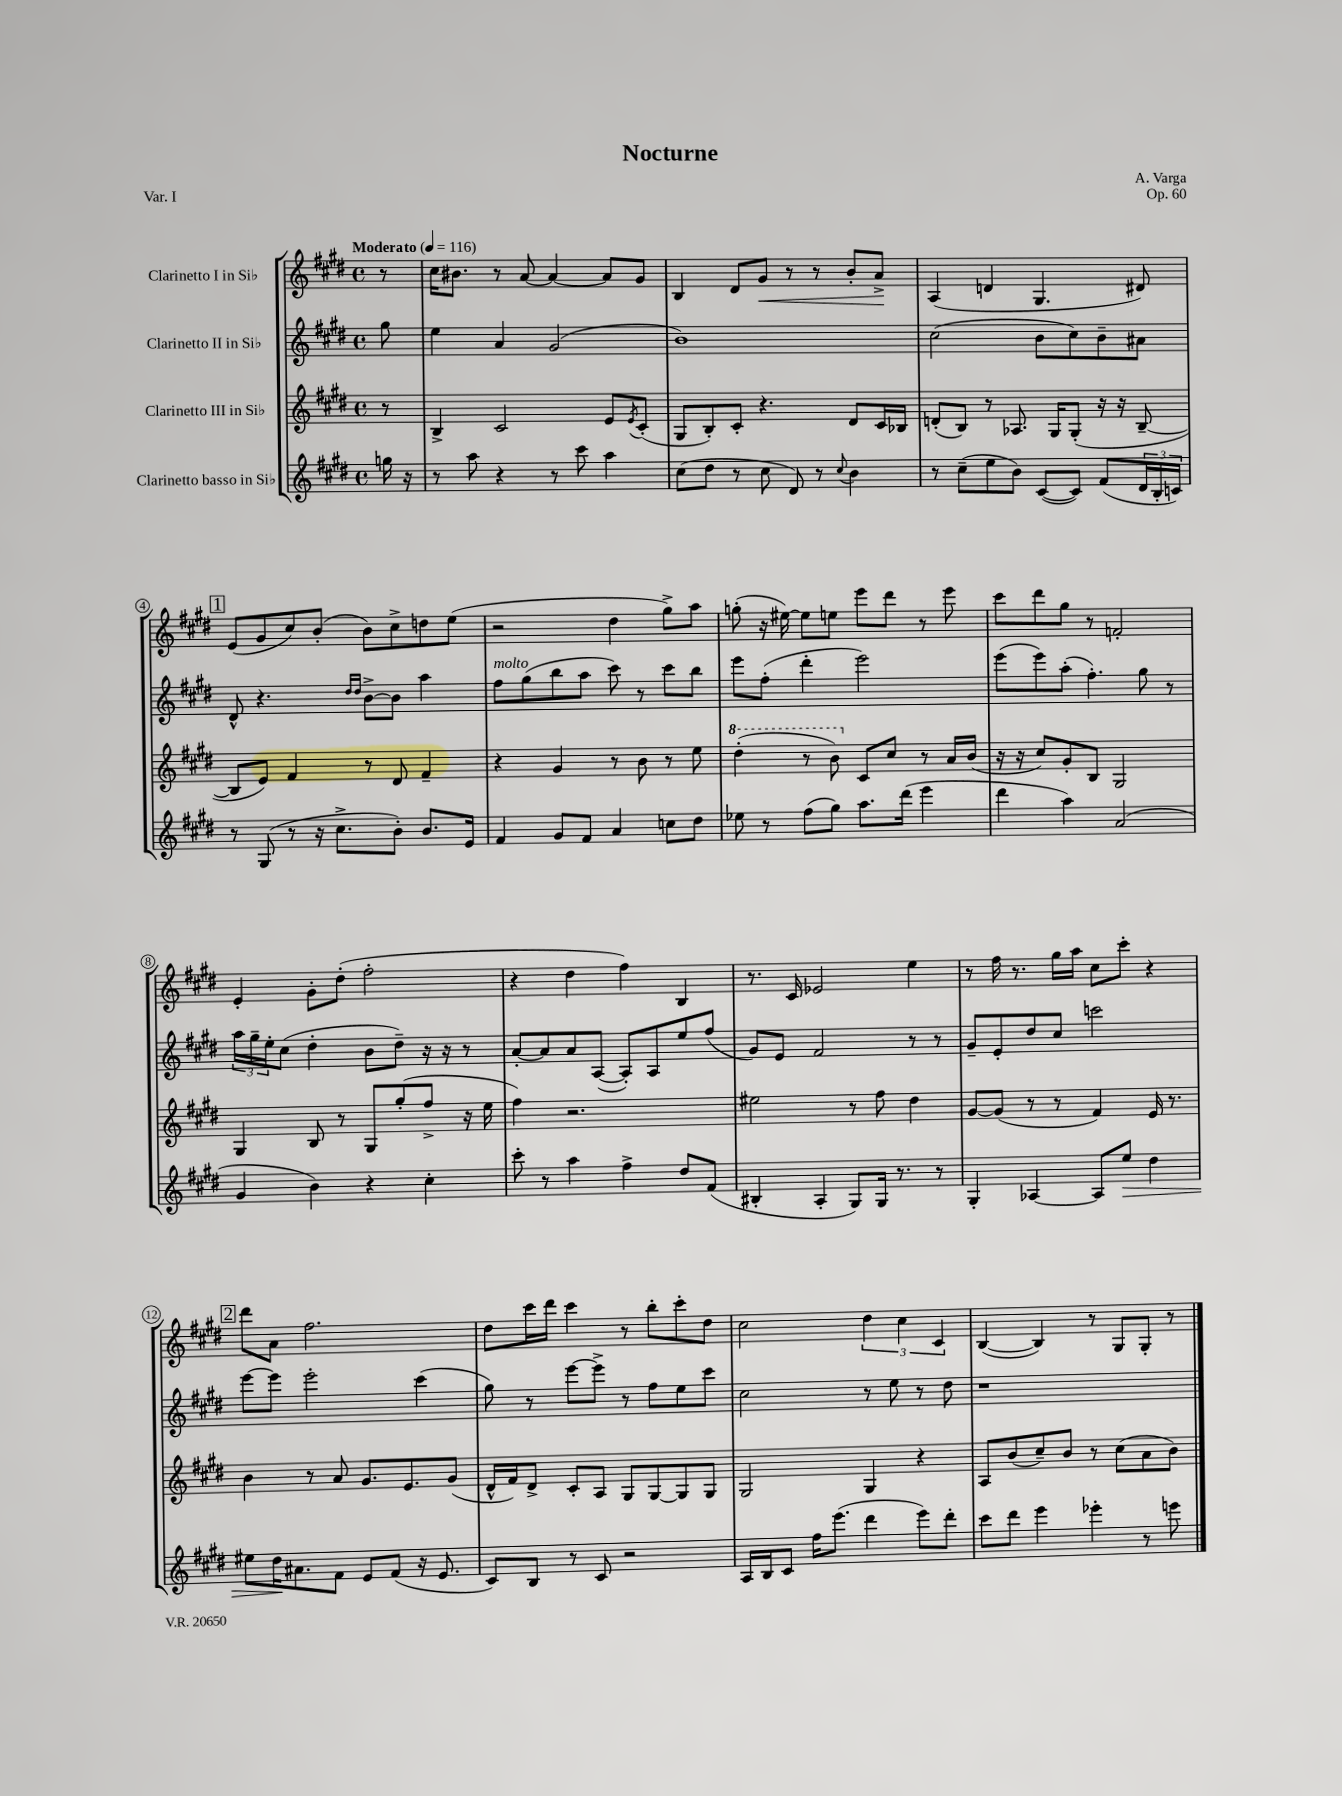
\header { title = "Nocturne" composer = "A. Varga" opus = "Op. 60" piece = "Var. I" }
<<
\new StaffGroup <<
\new Staff = "s0" \with { instrumentName = "Clarinetto I in Sib" } {
    \clef treble \key e \major \defaultTimeSignature \time 4/4 \partial 8 \tempo "Moderato" 4 = 116
    r8 |
    cis''16 bis'8. r8 a'8~ a'4~ a'8 gis'8 |
    b4 dis'8 gis'8\< r8 r8 b'8-. a'8->\! |
    a4( d'4 gis4. dis'8) |
    \mark \markup { \box "1" } e'8( gis'8 cis''8) b'8-.( b'8) cis''8-> d''8 e''8( |
    r2 dis''4 gis''8->) a''8 |
    g''8-.( r16 eis''16~) eis''8 e''8 e'''8 dis'''8 r8 e'''8 |
    cis'''8 dis'''8 gis''8 r8 f'2-. |
    e'4-. gis'8-. dis''8-.( fis''2-. |
    r4 dis''4 fis''4) b4 |
    r8. cis'16 ees'2 e''4 |
    r8 fis''16 r8. gis''16 a''16 cis''8 cis'''8-. r4 |
    \mark \markup { \box "2" } dis'''8 a'8 fis''2. |
    dis''8 cis'''16 dis'''16 cis'''4 r8 b''8-. cis'''8-. dis''8 |
    cis''2 \tuplet 3/2 { dis''4 cis''4 cis'4 } |
    b4~( b4) r8 gis8 gis8-. r8 \bar "|." |
}
\new Staff = "s1" \with { instrumentName = "Clarinetto II in Sib" } {
    \clef treble \key e \major \defaultTimeSignature \time 4/4 \partial 8
    gis''8 |
    e''4 a'4 gis'2( |
    b'1) |
    cis''2( b'8 cis''8) b'8-- ais'8 |
    \mark \markup { \box "1" } dis'8-^ r4. \grace { dis''16 dis''16 } b'8~-> b'8 a''4 |
    fis''8^\markup { \italic "molto" } gis''8( b''8 a''8 cis'''8) r8 cis'''8 b''8 |
    e'''8 fis''8-.( dis'''4-. e'''2) |
    e'''8( e'''8) a''8-.( fis''4.-.) gis''8 r8 |
    \tuplet 3/2 { a''16 gis''16-- e''16-. } cis''8( dis''4-. b'8 dis''8--) r16 r16 r8 |
    a'8~-. a'8 a'8 a8~( a8-.) a8 e''8 fis''8( |
    gis'8) e'8 fis'2 r8 r8 |
    gis'8-- e'8-. dis''8 cis''8 c'''2 |
    \mark \markup { \box "2" } e'''8~ e'''8 e'''2-. cis'''4( |
    gis''8) r8 e'''8~ e'''8-> r8 fis''8 e''8 cis'''8 |
    cis''2 r8 e''8 r8 dis''8 |
    r1 \bar "|." |
}
\new Staff = "s2" \with { instrumentName = "Clarinetto III in Sib" } {
    \clef treble \key e \major \defaultTimeSignature \time 4/4 \partial 8
    r8 |
    b4-> cis'2 e'8 \acciaccatura { e'8 } cis'8-.( |
    gis8 b8-.) cis'8-. r4. dis'8 cis'16 bes16 |
    d'8-.( b8) r8 aes8. gis16 gis8-.( r16 r16 b8~-- |
    \mark \markup { \box "1" } b8 e'8) fis'4 r8 dis'8 fis'4-- |
    r4 gis'4 r8 b'8 r8 e''8 |
    \ottava #1 dis'''4-.( r8 b''8) \ottava #0 cis'8 cis''8 r8 a'16 b'16( |
    r16 r16 cis''8) gis'8-. b8 gis2 |
    gis4 b8 r8 gis8 gis''8-.( fis''8-> r16 e''16 |
    fis''4) r2. |
    eis''2 r8 fis''8 dis''4 |
    gis'8~ gis'8( r8 r8 fis'4) e'16 r8. |
    \mark \markup { \box "2" } b'4 r8 a'8 gis'8. e'8. gis'8( |
    dis'16-^ fis'16) dis'8-> cis'8-. a8 gis8 gis8~ gis8 gis8 |
    gis2 gis4 r4 |
    a8 b'8( cis''8--) b'8 r8 cis''8( a'8 b'8) \bar "|." |
}
\new Staff = "s3" \with { instrumentName = "Clarinetto basso in Sib" } {
    \clef treble \key e \major \defaultTimeSignature \time 4/4 \partial 8
    g''16 r16 |
    r8 a''8 r4 r8 cis'''8 a''4 |
    cis''8( dis''8 r8 cis''8 dis'8) r8 \appoggiatura { cis''8 } b'4 |
    r8 cis''8--( e''8 b'8) cis'8~( cis'8) fis'8( \tuplet 3/2 { dis'16 b16-. c'16) } |
    \mark \markup { \box "1" } r8 gis8( r8 r16 cis''8.-> b'8-.) b'8. e'16 |
    fis'4 gis'8 fis'8 a'4 c''8 dis''8 |
    ees''8 r8 fis''8( gis''8) a''8. dis'''16( e'''4 |
    dis'''4 a''4) a'2( |
    gis'4 b'4) r4 cis''4-. |
    cis'''8-. r8 a''4 fis''4-> dis''8 fis'8( |
    bis4-. a4-. gis8) gis16 r8. r8 |
    gis4-. aes4~ aes8 e''8\> dis''4 |
    \mark \markup { \box "2" } eis''8 dis''16\! ais'8. fis'8 e'8 fis'8( r16 e'8. |
    cis'8) b8 r8 cis'8 r2 |
    a16 b16 cis'8 fis''16 e'''8.( dis'''4 e'''8) dis'''8-. |
    cis'''8 dis'''8 e'''4 ees'''4-. r8 e'''8 \bar "|." |
}
>>
>>
\layout { \context { \Score \override BarNumber.stencil = #(make-stencil-circler 0.1 0.3 ly:text-interface::print) } }
